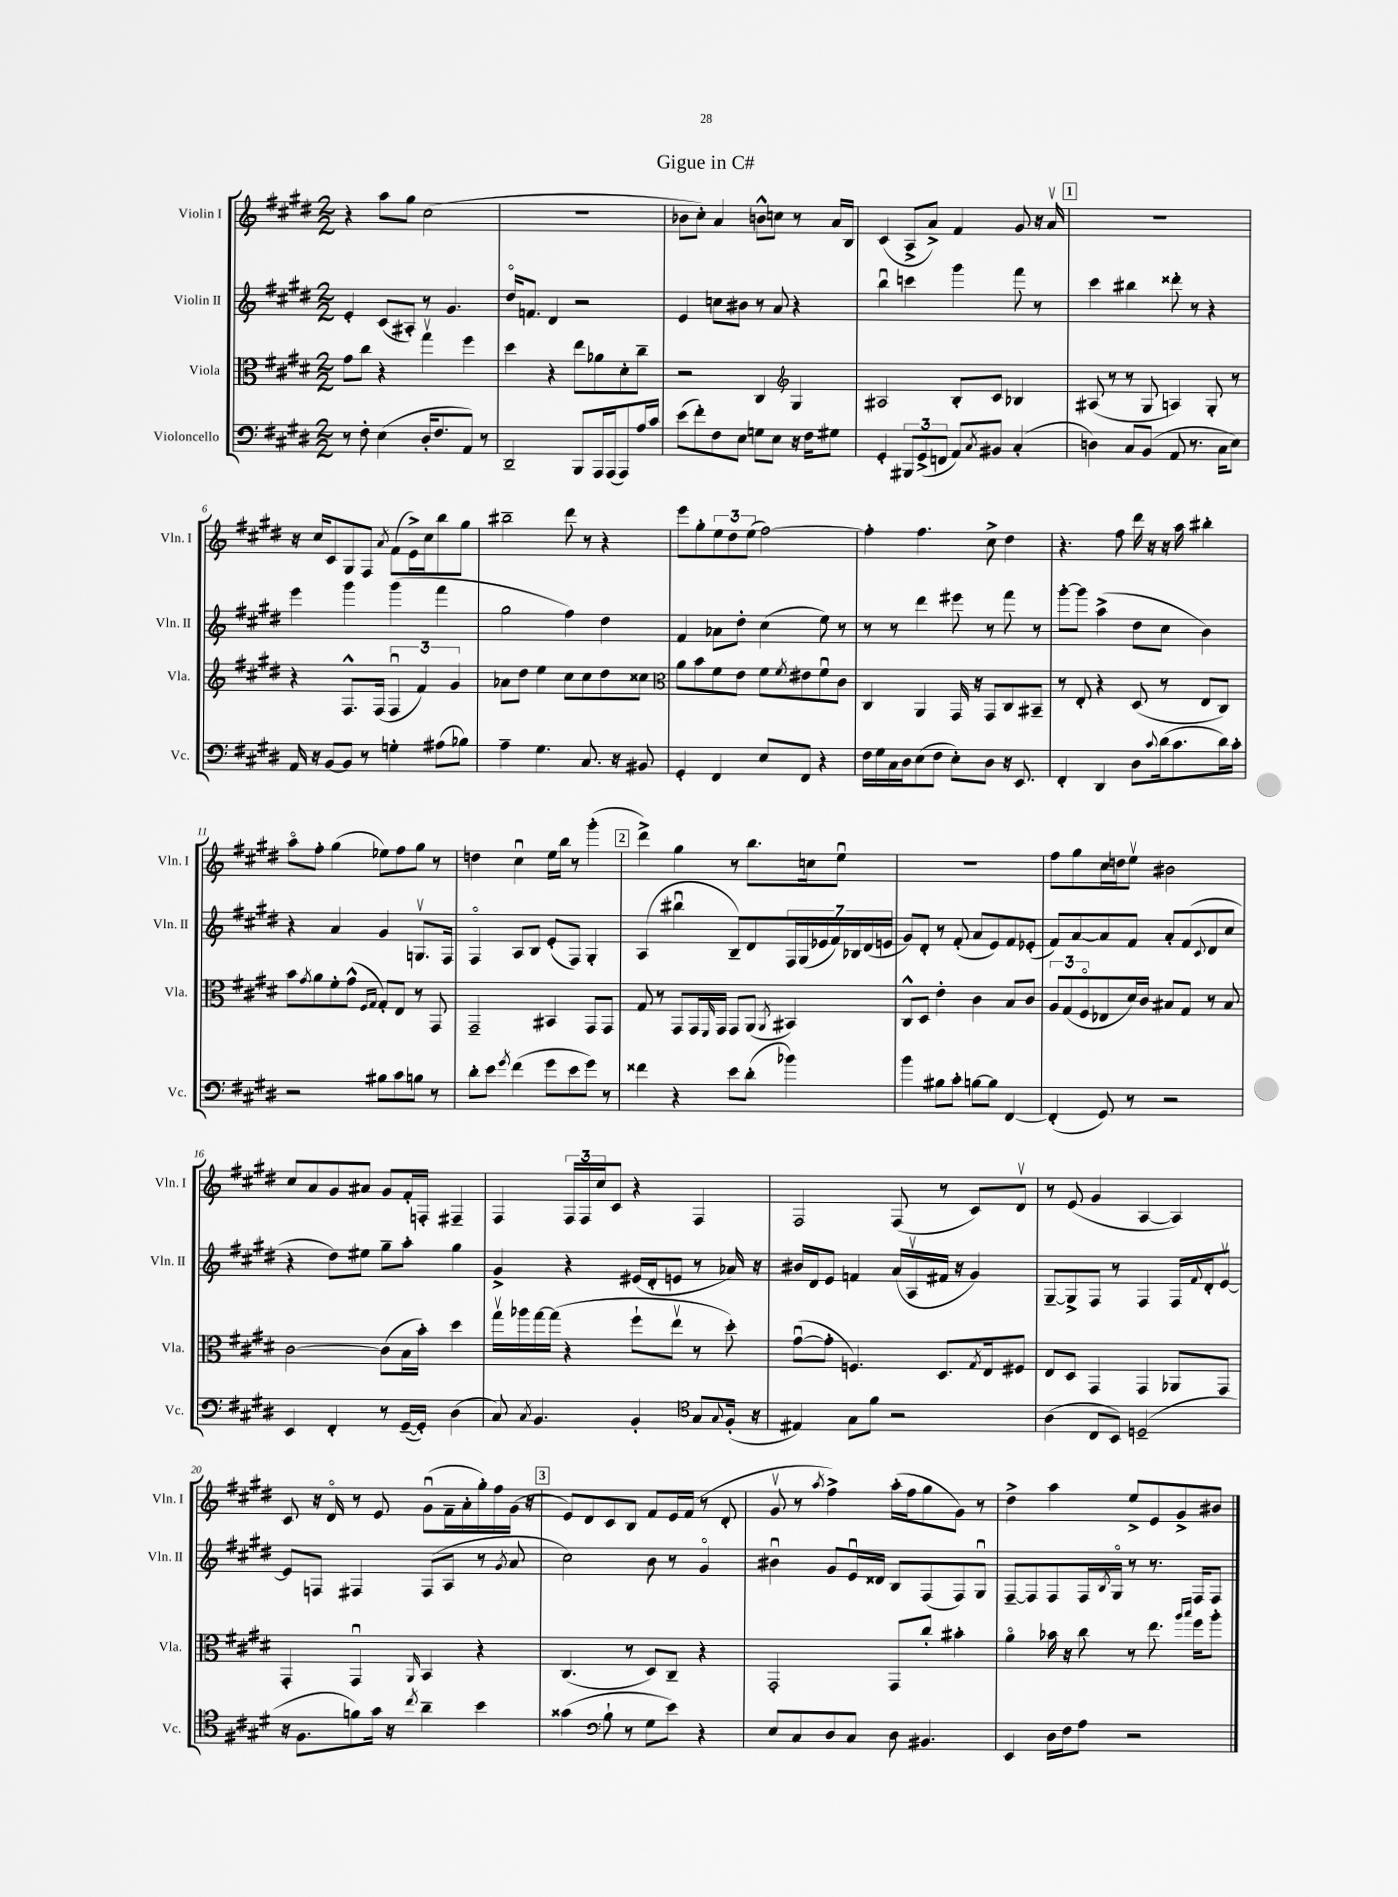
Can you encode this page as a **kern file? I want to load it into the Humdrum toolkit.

**kern	**kern	**kern	**kern
*staff4	*staff3	*staff2	*staff1
*clefF4	*clefC3	*clefG2	*clefG2
*k[f#c#g#d#]	*k[f#c#g#d#]	*k[f#c#g#d#]	*k[f#c#g#d#]
*M2/2	*M2/2	*M2/2	*M2/2
8r	8g#\L	4e'/	4r
8F#'\	8cc#\J	.	.
(4E\	4r	(8c#/L	8aa\L
.	.	8A#'/J)	8gg#\J
16D#'/LK	4gg#v\	8r	(2cc#\
8.F#/	.	.	.
.	.	4.g#/	.
8AA/J)	4ff#\	.	.
8r	.	.	.
=	=	=	=
2DD#~/	4dd#\	16dd#o/LK	1r
.	.	8.f/J	.
.	4r	4d#/	.
8BBB/L	8ee\L	2r	.
16AAA/L	8a-\	.	.
(16AAA/J	.	.	.
8AAA/)	8d#'\	.	.
16A/L	8cc#~\J	.	.
16c#/JJ	.	.	.
=	=	=	=
(8e\L	2r	4e/	8b-\L
8f#'\)	.	.	8cc#'\J)
8F#\	.	8cc\L	4a/
8E\J	.	8b#\J	.
8G\L	4C#/	8r	8b^^\L
8E\J	.	8a/	8cc\J
*	*clefG2	*	*
16r	4G#/	4r	8r
16F#\LK	.	.	.
8G#\J	.	.	16a/LL
.	.	.	16B/JJ
=	=	=	=
4GG#'/	2A#/	4bbu\	(4c#/
12BBB#/L	.	4ccc\	8A^/L
(12GG#^/	.	.	.
.	.	.	8a^/J)
12FF/J	.	.	.
8AA/L)	8B'/L	4ggg#\	4f#/
8qC#/	.	.	.
8BB#/J	8c#/J	.	.
(4C#'/	4B-/	8fff#\	8g#/
.	.	8r	16r
.	.	.	16av/
=	=	=	=
4D\)	(8A#/	4ccc#\	1r
.	8r	.	.
8C#/L	8r	4bb#\	.
(8BB/J	8G#/	.	.
8AA/	4A/)	8ddd##'\	.
8.r	.	8r	.
.	8G#'/	4r	.
16C#\LK	.	.	.
8E\J)	8r	.	.
=	=	=	=
16AA/	4r	4eee\	16r
16r	.	.	16cc#/LK
[8BB/L	.	.	8c#/
8BB/]J	8.F#^^/L	4ggg#\	8G#/
8r	.	.	8F#/J
.	(16F#/Jk	.	.
.	.	.	8qa/
4G'\	6F#u/	(4ggg#\	(8f#\L
.	.	.	16e^\L)
.	6f#/)	.	.
.	.	.	16cc#\J
(8A#\L	.	4fff#\	8bb\
.	6g#/	.	.
8B-\J)	.	.	8gg#\J
=	=	=	=
4A~\	8a-\L	2gg#\	2bb#~\
.	8dd#\J	.	.
4.G#\	4ee\	.	.
.	8cc#\L	4ff#\)	8ddd#\
8.C#/	8cc#\	.	8r
.	8dd#\	4dd#\	4r
16r	.	.	.
8BB#/	8cc##\J	.	.
=	=	=	=
*	*clefC3	*	*
4GG#'/	8a\L	4f#/	8eee\L
.	8b\	.	8gg#'\
4FF#/	8f#\	8a-\L	12ee\
.	.	.	12dd#\
.	8e\J	8dd#'\J	.
.	.	.	(12ee\J
8E/L	8f#\L	(4cc#\	[2ff#\)
.	8qf#/	.	.
8FF#/J	8e#\	.	.
4r	8f#u\	8ee\)	.
.	8c#\J	8r	.
=	=	=	=
16F#\LL	4C#/	8r	4ff#'\]
16G#\	.	.	.
16C#\	.	8r	.
16D#\J	.	.	.
(8E\	4AA/	4ddd#\	4.ff#\
8F#\J	.	.	.
8E'\L)	16GG#/	8eee#\	.
.	16r	.	.
8D#\J	8GG#/L	8r	8cc#^\
16r	8C#/	8fff#\	4dd#\
8.EE/	.	.	.
.	8BB#~/J	8r	.
=	=	=	=
4FF#'/	8r	[8ggg#'\L	4.r
.	8E'/	8ggg#\]J	.
4DD#/	4r	(4aa^\	.
.	.	.	8ff#\
8D#\L	(8D#/	8dd#\L	16ddd#\
.	.	.	16r
8qqc#/	.	.	.
(16d#\k	8r	8cc#\J	16r
8.c#\	.	.	16aa\
.	8E/L	4b\)	4bb#'\
16d#\L)	8C#/J)	.	.
16c#'\JJ	.	.	.
=	=	=	=
2r	8b\L	4r	8aao\L
.	8qg#/	.	.
.	8a\	.	8ff#'\J
.	8f#'\	4a/	(4gg#\
.	(8g#^^\J	.	.
.	16qqF#/LL	.	.
.	16qqG#/JJ	.	.
8B#\L	8G#'/L)	4g#/	8ee-\L)
8c#\	8E/J	.	8ff#\
8B\J	8r	8.Gv/L	8gg#\J
8r	8GG#/	.	8r
.	.	16F#/Jk	.
=	=	=	=
8d#'\L	2GG#~/	4F#o/	4dd\
8e\J	.	.	.
8qg#/	.	.	.
(4f#\	.	8A/L	4cc#u\
.	.	8B/J	.
8g#\L	4BB#/	(8e'/L	16ee\LL
.	.	.	16bb\JJ
8e\	.	8F#/J)	8r
8g#\J)	8GG#/L	4G#'/	(4ggg#'\
8r	8GG#/J	.	.
=	=	=	=
4f##\	8G#/	(4A/	4ddd#^\)
.	8r	.	.
4r	8GG#/L	4bb#u\	4gg#\
.	16GG#/L	.	.
.	16qqFF#/	.	.
.	16GG#/JJ	.	.
8e\L	8GG#/L	8B~/L)	8r
(8d#'\J	(8AA/J	8d#/	8.bb\L
.	8qAA/	.	.
4b-\)	4BB#/)	28F#/L	.
.	.	(28G#/	.
.	.	.	16cc\k
.	.	28e-/	.
.	.	28f#/)	.
.	.	.	8eeu\J
.	.	28B-/	.
.	.	(28d#/	.
.	.	28e/JJ	.
=	=	=	=
4b\	8C#^^/L	8g#/L)	1r
.	8D#/J	8d#'/J	.
8B#\L	4e'\	8r	.
8c#'\J	.	(8f#'/	.
[8B\L	4c#\	8a/L	.
8B\]J	.	8e/)	.
[4FF#/	8B/L	8f#/	.
.	8c#/J	(8e-'/J	.
=	=	=	=
(4FF#'/]	12A/L	8f#/L)	8ff#\L
.	(12G#/	.	.
.	.	[8a/	8gg#\
.	12F#o/	.	.
8GG#/)	8E-/	8a/]	16cc#\L
.	.	.	16dd\J
8r	16d#/L)	8f#/J	8eev\J
.	16c#/JJ	.	.
2r	8B#/L	8a'/L	2b#\
.	8G#/J	(8f#/	.
.	.	8qqc#/	.
.	8r	8d#/	.
.	8B#/	8cc#/J	.
=	=	=	=
4EE/	[2c#\	4r	8cc#/L
.	.	.	8a/
4FF#'/	.	8dd#\L)	8g#/
.	.	8ee#\J	8a#/J
8r	(8c#\]L	8gg#~\L	8g#/L
([16GG#~/LL	16B\L	8aa'\J	16f#'/L
16GG#'/]JJ)	16b'\JJ)	.	16F'/JJ
(4D#\	4dd#\	4gg#\	4F#~/
=	=	=	=
8C#/)	16gg#v\LL	4g#^/	4F#/
.	16aa-\	.	.
8qC#/	.	.	.
4.BB/	[16gg#\	.	.
.	(16gg#\]JJ	.	.
.	4r	4r	24F#/LL
.	.	.	24F#/
.	.	.	24cc#/J
.	.	.	8c#/J
4BB'/	8ff#`\L	(16e#/LL	4r
.	.	16d#'/J	.
.	8eev\J	8e/J	.
*clefC4	*	*	*
8G#/L	8r	8r	4F#/
8qqG#/	.	.	.
(16F#'/Jk	8dd#'\)	16a-/)	.
16r	.	16r	.
=	=	=	=
4E#/)	([8g#u\L	16b#/LL	2F#/
.	.	16d#/J	.
.	8g#'\]J	8e/J	.
8G#\L	4.F/)	4f/	.
8f#\J	.	.	.
2r	.	(16a/LL	(8F#/
.	.	16Av/	.
.	8.D#/L	16f#/JJ	8r
.	.	16r	.
.	.	4g#/)	8c#/L)
.	8qG#/	.	.
.	16E/k	.	.
.	8F#/J	.	8d#v/J
=	=	=	=
(4A\	8E/L	[8G#~/L	8r
.	8D#/J	8G#^/]	(8e/
8C#/L	4GG#/	8F#/J	4g#/
8BB/J)	.	8r	.
(2D~/	4GG#/	4F#/	[4A/
.	8AA-/L	16F#/LL	4A/])
.	.	8qqf#/	.
.	.	16d#'/J	.
.	8GG#/J	[8ev/J	.
=	=	=	=
16r	4GG#'/	8e/]L	8c#/
8.F#\L	.	.	.
.	.	8F/J	16r
.	.	.	16d#o/
8f\)	4GG#u/	4F#/	8r
16g#\Jk	.	.	8e/
16r	.	.	.
8qcc#/	16qqAA/	.	.
4a~\	4BB/	(8F#/L	(8g#u\L
.	.	8A/J	16f#~\L
.	.	.	16a'\
4b\	4r	8r	16gg#'\)
.	.	.	16ff#\
.	.	8qg#/	.
.	.	8a/	(16g#\JJ
.	.	.	16r
=	=	=	=
(4g##\	(4.C#/	2cc#\)	8e/L)
.	.	.	8d#/
*clefF4	*	*	*
8B`\	.	.	8c#/
8r	8r	.	8B/J
8G#\L	8D#/L)	8b\	8f#/L
8e\J)	8C#~/J	8r	16e/L
.	.	.	(16f#/JJ
4r	4r	4g#o/	8r
.	.	.	8d#'/
=	=	=	=
8E/L	2GG#'/	4b#u\	8g#v/
8C#/	.	.	8r
.	.	.	8qaa/
8D#/	.	8g#/L	4ff#^\)
8C#/J	.	16eu/L	.
.	.	16d##/JJ	.
8D#\	8GG#/L	8B/L	(16aa'\LL
.	.	.	16ff#\J
4.BB#/	8cc#'/J	(8F#/	8gg#\
.	4b#'\	8F#/)	8g#\J)
.	.	8G#u/J	8r
=	=	=	=
4EE/	4ao\	[8F#~/L	4dd#^\
.	.	8F#/]	.
16D#\LL	16b-\	8F#/	4aa\
16F#\J	16r	.	.
8A\J	8cc#\	16F#/L	.
.	.	8qB/	.
.	.	16G#o/JJ	.
2r	8r	8r	8ee^/L
.	8.ee\	8.r	8e/
.	.	.	8g#^/
.	16qqaa/LL	.	.
.	16qqbb/JJ	.	.
.	16ff#\LK	16F#/LK	.
.	8aa'\J	8F#/J	8b#/J
==	==	==	==
*-	*-	*-	*-
